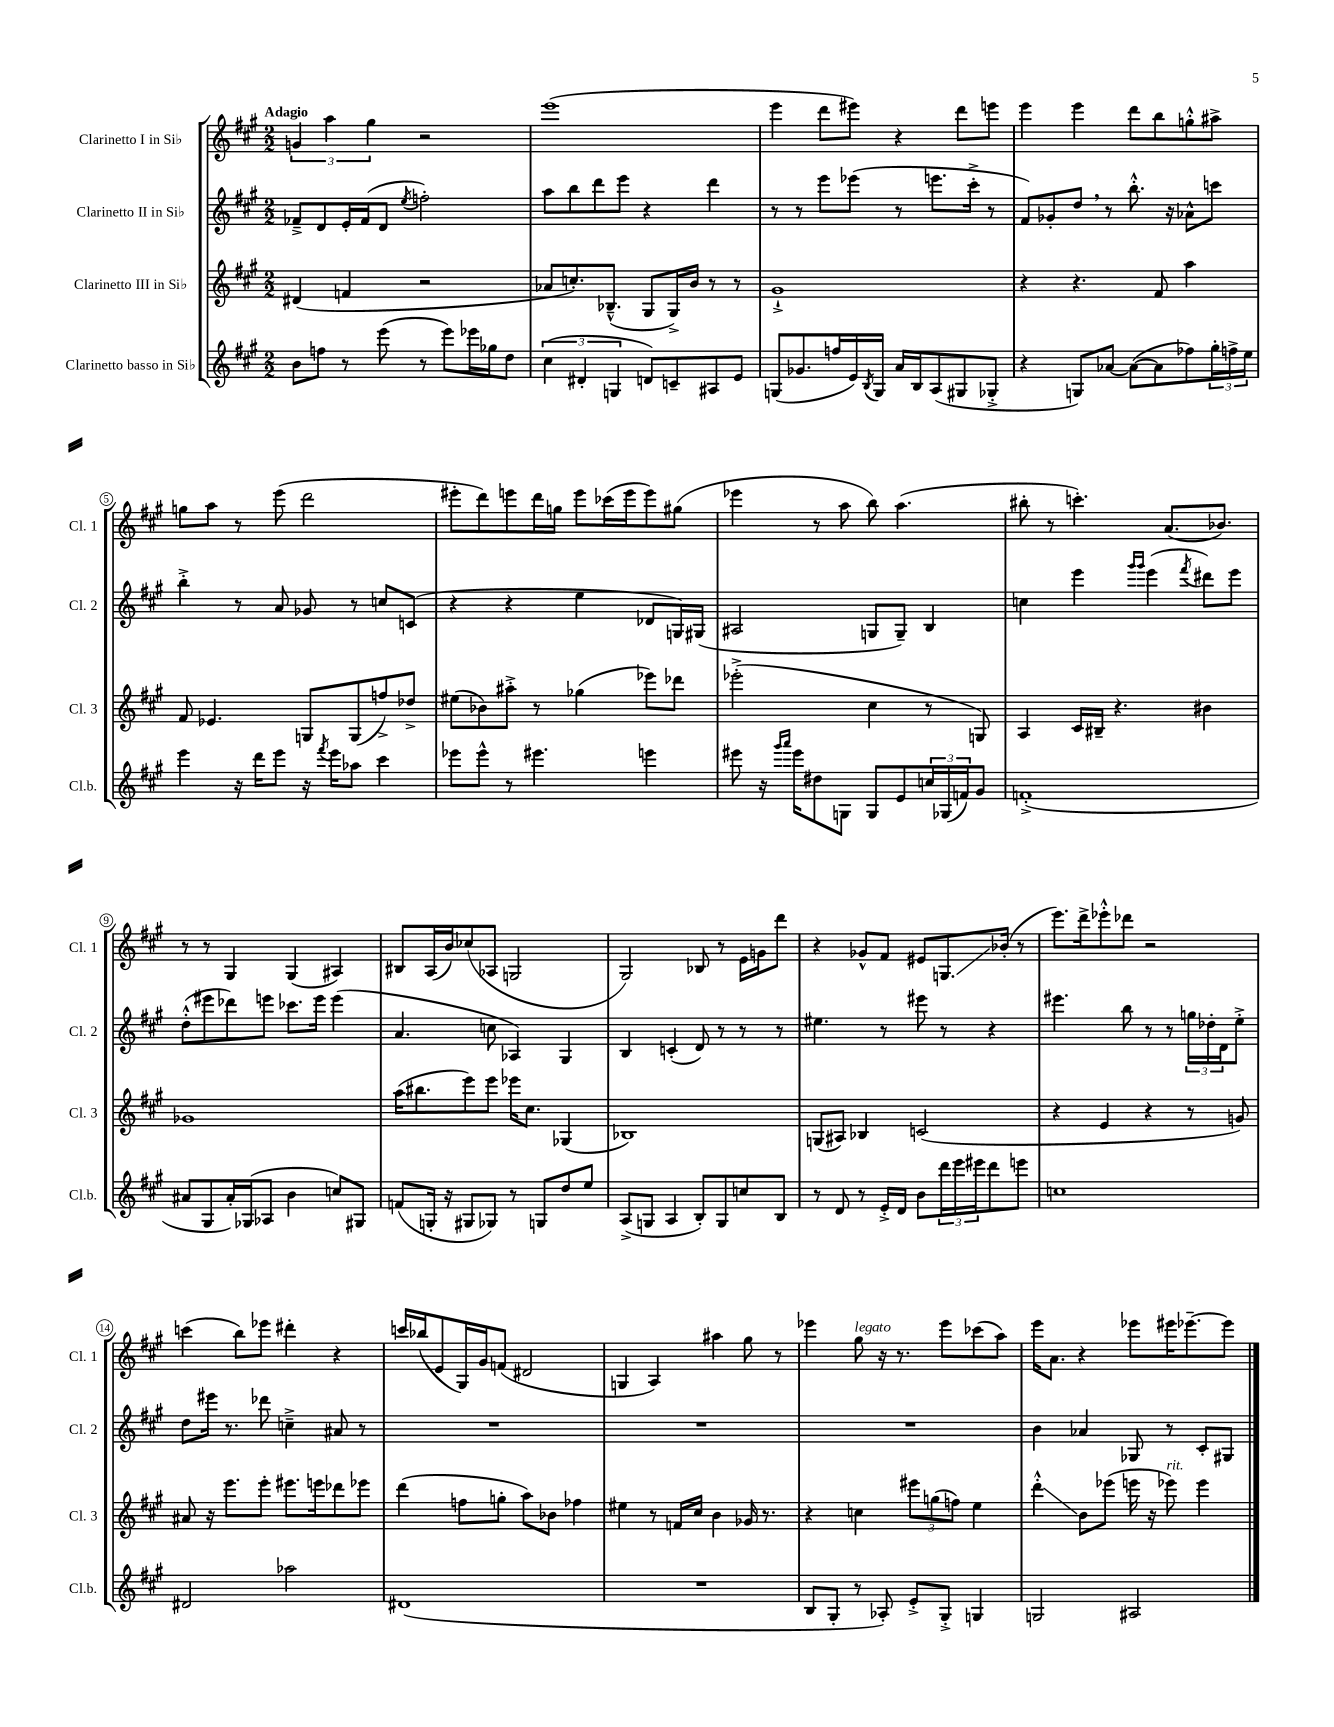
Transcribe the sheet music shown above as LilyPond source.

<<
\new StaffGroup <<
\new Staff = "s0" \with { instrumentName = "Clarinetto I in Sib" shortInstrumentName = "Cl. 1" } {
    \clef treble \key a \major \numericTimeSignature \time 2/2 \tempo "Adagio"
    \tuplet 3/2 { g'4 a''4 gis''4 } r2 |
    e'''1( |
    e'''4 d'''8 eis'''8) r4 d'''8 e'''8 |
    e'''4 e'''4 d'''8 b''8 g''8-.-^ ais''8-> |
    g''8 a''8 r8 e'''8( d'''2 |
    eis'''8-. d'''8) e'''8 d'''16 g''16 e'''8 ces'''16( e'''16 e'''8) gis''8( |
    ees'''4 r8 a''8 b''8) a''4.( |
    bis''8-. r8 c'''4.-.) a'8.( bes'8.) |
    r8 r8 gis4 gis4( ais4) |
    bis8 a16( b'16) ces''8( aes8 g2 |
    gis2) bes8 r8 e'16 g'16 d'''8 |
    r4 ges'8-^ fis'8 eis'8 g8.\glissando bes'16-.( r8 |
    e'''8.) d'''16-> ees'''8-.-^ des'''8 r2 |
    c'''4( b''8) ees'''8 dis'''4-. r4 |
    c'''16 bes''16( e'8 gis16) gis'16 f'8( dis'2 |
    g4 a4) ais''4 gis''8 r8 |
    ees'''4 gis''8^\markup { \italic "legato" } r16 r8. ees'''8 ces'''8( a''8) |
    e'''16 a'8. r4 ees'''8 eis'''16 ees'''8.~-- ees'''8 \bar "|." |
}
\new Staff = "s1" \with { instrumentName = "Clarinetto II in Sib" shortInstrumentName = "Cl. 2" } {
    \clef treble \key a \major \numericTimeSignature \time 2/2
    fes'8---> d'8 e'16-. fes'16( d'8 \acciaccatura { e''8 } f''2-.) |
    a''8 b''8 d'''8 e'''8 r4 d'''4 |
    r8 r8 e'''8 ees'''8( r8 e'''8. cis'''16-.-> r8 |
    fis'8) ges'8-. d''8 \breathe r8 b''8.-.-^ r16 aes'8-^ c'''8 |
    b''4-.-> r8 a'8 ges'8 r8 c''8 c'8( |
    r4 r4 e''4 des'8 g16) gis16( |
    ais2 g8 g8--) b4 |
    c''4 e'''4 \grace { gis'''16 gis'''16 } e'''4( \acciaccatura { fis'''8 } dis'''8) e'''8 |
    d''8-.-^( eis'''8 des'''8) e'''8 ces'''8. e'''16 e'''4( |
    a'4. c''8 aes4) gis4 |
    b4 c'4-.( d'8) r8 r8 r8 |
    eis''4. r8 eis'''8 r8 r4 |
    eis'''4. b''8 r8 r8 \tuplet 3/2 { g''16 des''16-. d'16 } e''8-.-> |
    d''8 eis'''16 r8. des'''8 c''4---> ais'8 r8 |
    R1 |
    R1 |
    R1 |
    b'4 aes'4 ges8 r8 cis'8-. gis8 \bar "|." |
}
\new Staff = "s2" \with { instrumentName = "Clarinetto III in Sib" shortInstrumentName = "Cl. 3" } {
    \clef treble \key a \major \numericTimeSignature \time 2/2
    dis'4( f'4 r2 |
    aes'8 c''8.-.) bes8.---^( gis8 gis16->) b'16 r8 r8 |
    gis'1-!-> |
    r4 r4. fis'8 a''4 |
    fis'8 ees'4. g8 g8( f''8->) des''8-> |
    eis''8( bes'8) ais''8-.-> r8 ges''4( ees'''8) des'''8 |
    ees'''2-.->( cis''4 r8 g8) |
    a4 cis'16 bis16-- r4. bis'4 |
    ges'1 |
    a''16( bis''8. e'''8) e'''8 ees'''16 cis''8. ges4( |
    bes1) |
    g8( ais8) bes4 c'2( |
    r4 e'4 r4 r8 g'8) |
    ais'8 r16 e'''8. e'''8-. eis'''8. e'''16 des'''8 ees'''8 |
    d'''4( f''8 g''8-. a''8) bes'8 fes''4 |
    eis''4 r8 f'16 cis''16 b'4 ges'16 r8. |
    r4 c''4 \tuplet 3/2 { eis'''8 g''8( f''8) } e''4 |
    d'''4-.-^\glissando b'8 ees'''8( e'''16 r16 ees'''8^\markup { \italic "rit." }) ees'''4 \bar "|." |
}
\new Staff = "s3" \with { instrumentName = "Clarinetto basso in Sib" shortInstrumentName = "Cl.b." } {
    \clef treble \key a \major \numericTimeSignature \time 2/2
    b'8 f''8 r8 e'''8( r8 e'''8) ees'''16 ges''16 d''8 |
    \tuplet 3/2 { cis''4( dis'4-. g4 } d'8) c'8-- ais8 e'8 |
    g8( ges'8. f''16 e'16) \acciaccatura { b8 } g16 a'16 b16 a8( gis8 ges8-.-> |
    r4 g8) aes'8~ aes'8~( aes'8 fes''8) \tuplet 3/2 { gis''16-. f''16-> e''16 } |
    e'''4 r16 d'''16 e'''8 r16 \acciaccatura { fis'''8 } e'''16 aes''8 cis'''4 |
    ees'''8 ees'''8-^ r8 eis'''4. e'''4 |
    eis'''8 r16 \grace { gis'''16 a'''16 } eis'''16 dis''8 g8 g8 e'8 \tuplet 3/2 { c''16 ges16( f'16) } gis'8 |
    f'1-.->( |
    ais'8 gis8 ais'16-.) ges16( aes8 b'4 c''8) gis8 |
    f'8( g16-. r16 gis8 ges8) r8 g8 d''8 e''8 |
    a8->( g8 a4 b8-.) g8 c''8 b8 |
    r8 d'8 r8 e'16-.-> d'16 b'8 \tuplet 3/2 { d'''16 e'''16 eis'''16 } d'''8 e'''8 |
    c''1 |
    dis'2 aes''2 |
    dis'1( |
    R1 |
    b8 gis8-. r8 aes8-.) e'8-.-> gis8-.-> g4 |
    g2 ais2 \bar "|." |
}
>>
>>
\layout { \context { \Score \override BarNumber.stencil = #(make-stencil-circler 0.1 0.3 ly:text-interface::print) } }
